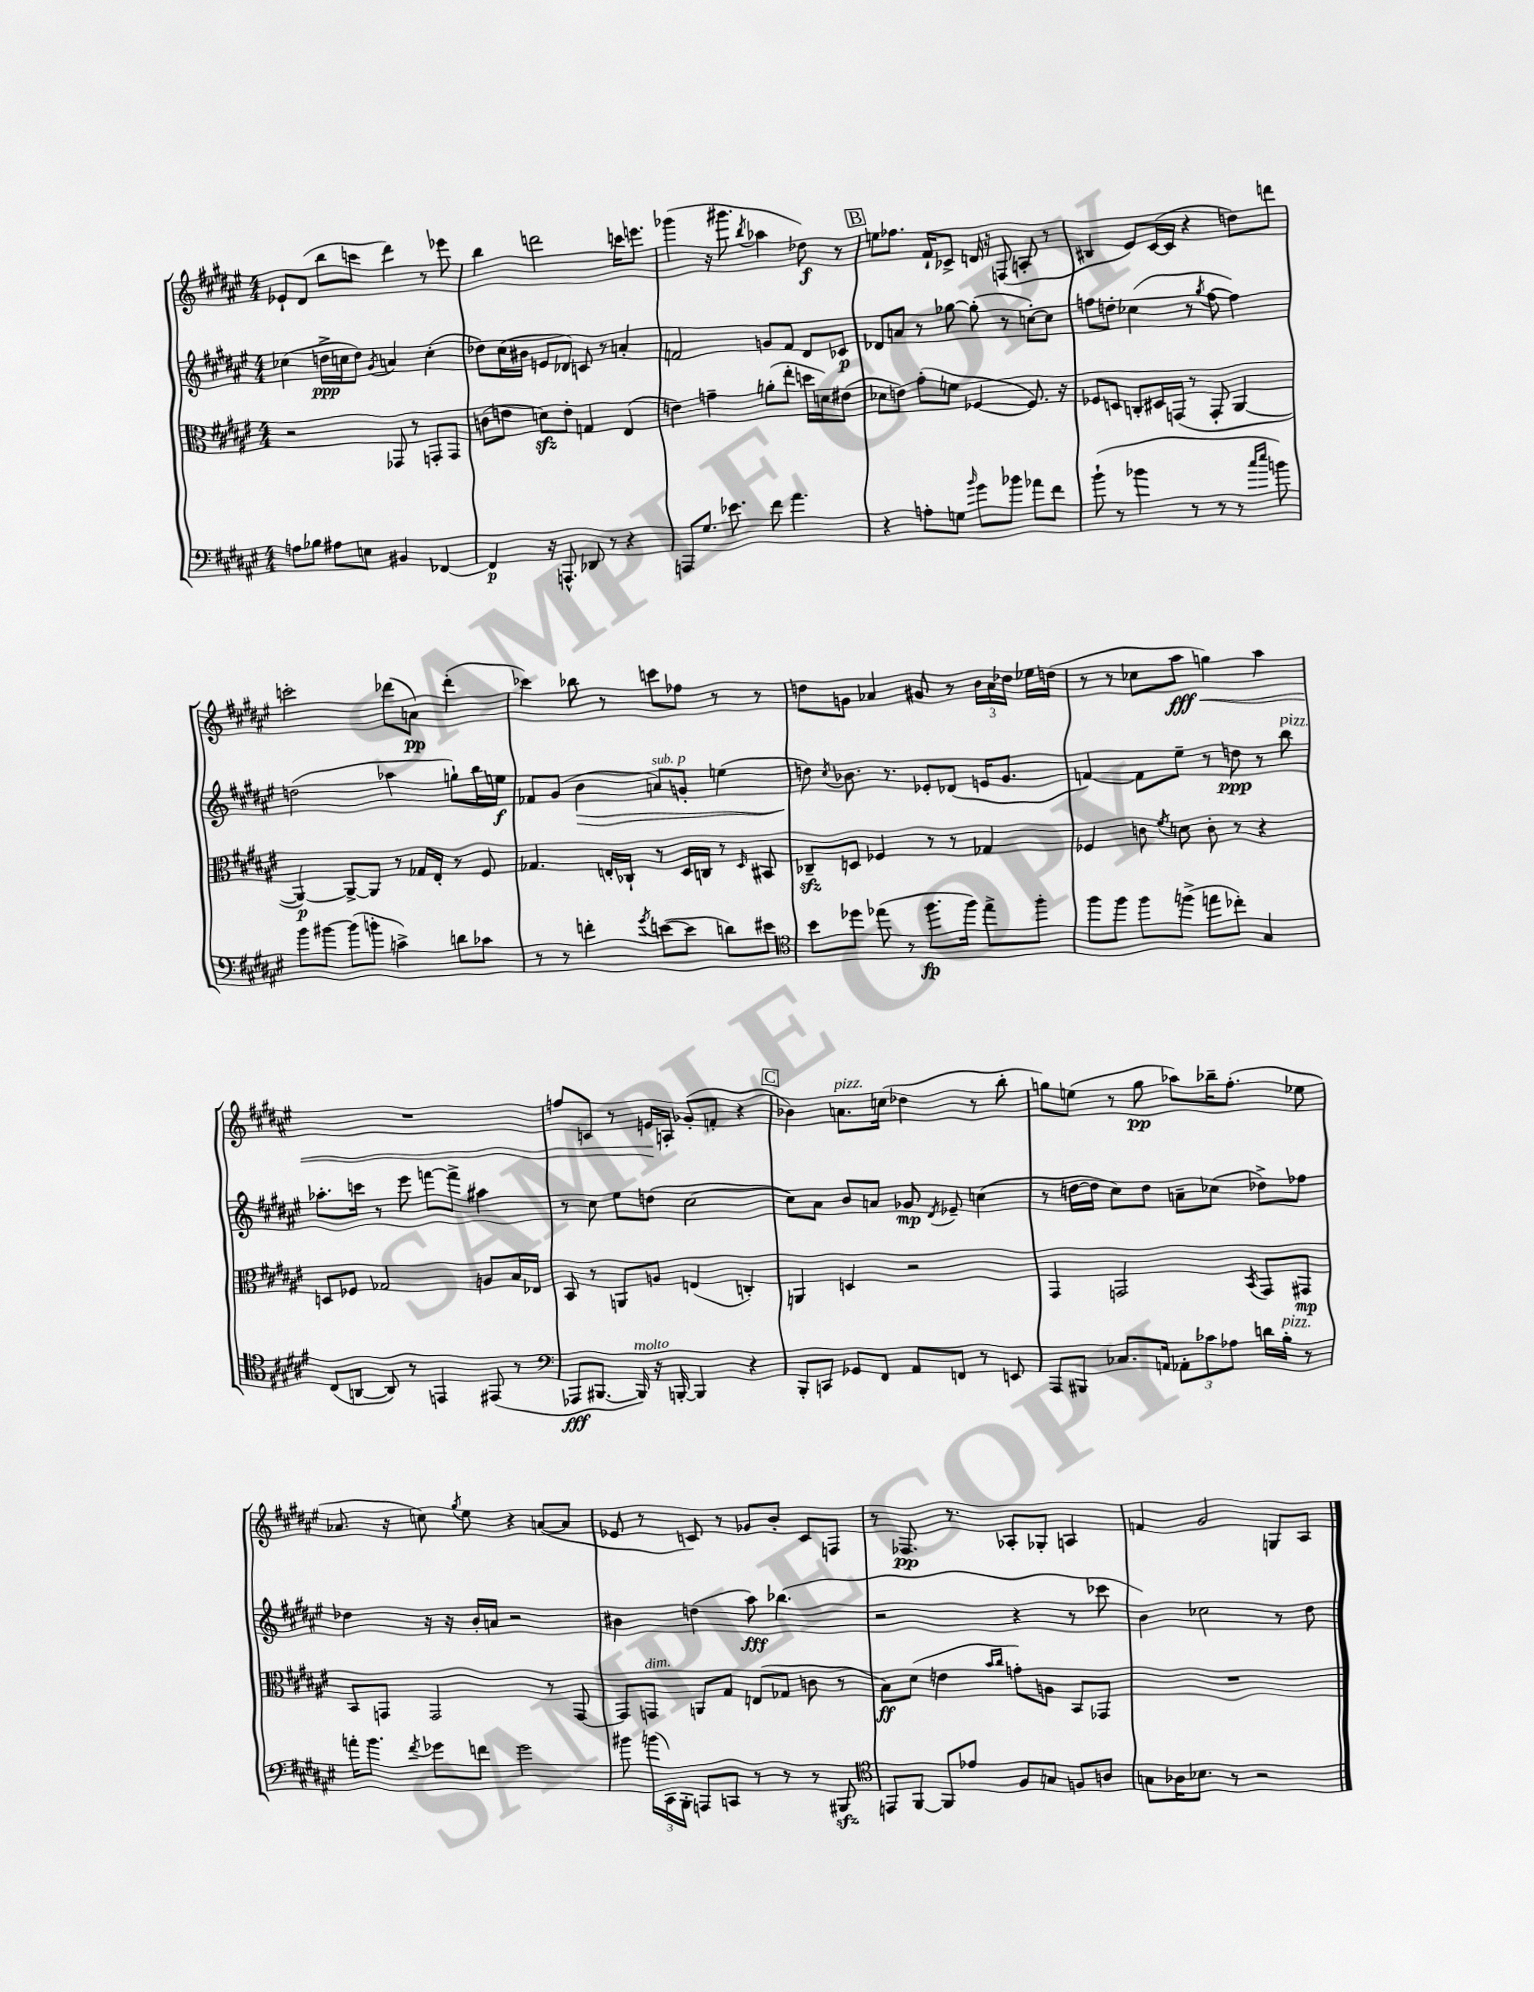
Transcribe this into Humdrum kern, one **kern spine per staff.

**kern	**kern	**kern	**kern
*staff4	*staff3	*staff2	*staff1
*clefF4	*clefC3	*clefG2	*clefG2
*k[f#c#g#d#a#e#]	*k[f#c#g#d#a#e#]	*k[f#c#g#d#a#e#]	*k[f#c#g#d#a#e#]
*M4/4	*M4/4	*M4/4	*M4/4
8A	2r	(4cc-	8e-`
8B-	.	.	(8d#
8A#	.	16dd^	8bb
.	.	16cc	.
8E	.	8dd)	8ccc
.	.	8qg#	.
4BB#	8GG-	4a	4ddd#)
.	8r	.	.
[4FF-	8GG'	(4cc'	8r
.	8GG	.	8eee-
=	=	=	=
4FF-]	(8c	8dd-)	4bb
.	8e	(16cc#	.
.	.	16b#	.
16r	8d)	8e	2ddd
8.AAA^^	.	.	.
.	8e'	8d-)	.
8DD-	4G	8c	.
8r	.	8r	.
4r	(4E#	4a'	16ccc
.	.	.	8.eee
=	=	=	=
8AAA	4e)	2f	(4ggg-
8.G#	.	.	.
.	4g~	.	16r
8.e-	.	.	8.ggg#
.	.	.	8qbb
8f#	(8a'	8g	4aa-
4.a#	8ee#'	8f	.
.	16dd	8d#	8dd-)
.	16d)	.	.
.	(8e#	8c-	8r
=	=	=	=
4r	8d-	8d-	8ee
.	8e)	8a	8.ff-
8A'	(8g#'	8r	.
.	.	.	16f#`
8G	8f	[8gg-	8c-^
16qqb	.	.	.
8g#	[4F-	(8gg-']	16d
.	.	.	16r
8b-	.	8r	(8F
8a-	8.F-])	[8cc')	8A'
8f#	.	8cc]	8r
.	16r	.	.
=	=	=	=
(8b`	8F-	8ff	4B#
8r	8D	8dd'	.
4b-	8C'	(4cc-	8e#)
.	16D#	.	([16c#
.	(16GG	.	16c#]
8r	8r	8r	4r
.	.	8qgg#	.
8r	8GG'	[8ff	.
8r	[4AA#	4ff])	8dd)
16qqcc#	.	.	.
16qqee#	.	.	.
8b)	.	.	8ddd
=	=	=	=
8b	4AA#_)	(2dd	2ccc'
[8b#	.	.	.
(8b#]	8AA#^_	.	.
8b'	8AA#]	.	.
4c^)	8r	4aa-	(8ddd-
.	16G-	.	8a)
.	16E#'	.	.
8d	8r	8gg`)	(4ddd-'
8c-	8F#	16bb	.
.	.	16ee	.
=	=	=	=
8r	4.G-	8f-	4ccc-)
8r	.	(8g#	.
4f'	.	4b	8bb-
.	16E'	.	8r
.	16C-`	.	.
8qg#	.	.	.
([8e	8r	8a)	8ccc
8e]	16D#	8g'	8ff-
.	16C	.	.
8d)	8r	(4ee	8r
.	16qqD#	.	.
8e#	8BB#	.	8r
=	=	=	=
*clefC4	*	*	*
8b	8C-~	8dd)	8dd
.	.	8qcc#	.
8dd-	8D	8.b-	8g
(8ee-	4F-	.	4a-
.	.	8.r	.
8r	.	.	.
8.ff#	8r	8e-'	8g#
.	8r	(8d-	8r
16ff#)	.	.	.
8ee-^	4G-	16e	24b
.	.	.	24a-
.	.	8.g#	.
.	.	.	24dd-
8ff#'	.	.	16ee-
.	.	.	(16dd
=	=	=	=
8ff#	4F-	[4f)	8r
8ff#	.	.	8r
8ff#	8c	8f]	8cc-
.	8qf#	.	.
(8ff^	8d	8ee#~	8aa#
8ee	8c'	8r	4gg)
8cc-')	8r	8dd	.
4G#	4r	8r	4aa#
.	.	8bb	.
=	=	=	=
(8C#	8D	8.aa-'	1r
[8AA	8F-	.	.
.	.	16ccc	.
8AA])	2G-	8r	.
8r	.	8eee#	.
4EE	.	[8fff	.
.	.	8fff^]	.
(8EE#	8A	4aa#	.
8r	16B	.	.
.	16E-	.	.
=	=	=	=
*clefF4	*	*	*
8AAA-	8BB	8r	8ff
[8.BBB#	8r	8cc#	8c
.	8AA	8ee#	8r
16BBB#])	.	.	.
16r	8A	(8dd	16e
[16BBB'	.	.	16A'
4BBB]	(4E	[2cc#	(8g-'
.	.	.	8f'
4r	4C')	.	4r
=	=	=	=
8BBB'	4AA	8cc#])	4b-)
8CC	.	8a#	.
8GG-	4D	8b	8.a
8FF#	.	8a	.
.	.	.	(16cc
8AA#	2r	8g-	4dd-
.	.	8qd#	.
8FF	.	8e-~	.
8r	.	(4cc	8r
8EE	.	.	8bb'
=	=	=	=
8AAA#	4GG#	8r	8gg)
8BBB#	.	[16dd	(8ee
.	.	16dd]	.
8.C-	2GG	8cc#)	8r
.	.	8dd	8gg
16AA	.	.	.
12AA-'	.	8a~	8aa-)
12c-	.	.	.
.	.	(8cc-	16bb-~
12A-	.	.	.
.	.	.	(8.ff#'
.	8qBB	.	.
16d	8GG	8dd-^)	.
16B'	.	.	.
8r	8GG#	8ff-	8ee-
=	=	=	=
16a'	8BB	4dd-	8.a-
8.b	.	.	.
.	8GG	.	.
.	.	.	16r
8qf#	.	.	.
8g-	2GG	16r	8cc)
.	.	16r	.
.	.	.	8qgg#
8f	.	16b'	8ee#
.	.	16a	.
2g-	.	2r	4r
.	8r	.	([8a
.	[8GG	.	8a]
=	=	=	=
8b#	8GG]	4b#	8e-
(24b	8GG	.	8r
24CC#)	.	.	.
24BBB'	.	.	.
8AAA	8AA	(4dd	8c)
8CC	8G#	.	8r
8r	(8E	8aa#)	8g-
8r	8G-	(4.bb-	8b'
8r	8c	.	8c
8BBB#	8r	.	8F
=	=	=	=
*clefC4	*	*	*
8EE	8B)	2r	8r
[8FF#	(8d#	.	8.F-
8FF#]	4e	.	.
.	.	.	8.r
8e-	.	.	.
.	16qqb	.	.
.	16qqcc#	.	.
8F#	8g')	4r	8A-'
8G	8A	.	8G-'
8F	8BB	8r	4A
8A	8GG-	8ccc-	.
=	=	=	=
8G	1r	4b)	4f
16A-	.	.	.
8.B-	.	.	.
.	.	2cc-	2g#
8r	.	.	.
2r	.	.	.
.	.	8r	8G
.	.	8dd#	8A#
==	==	==	==
*-	*-	*-	*-
